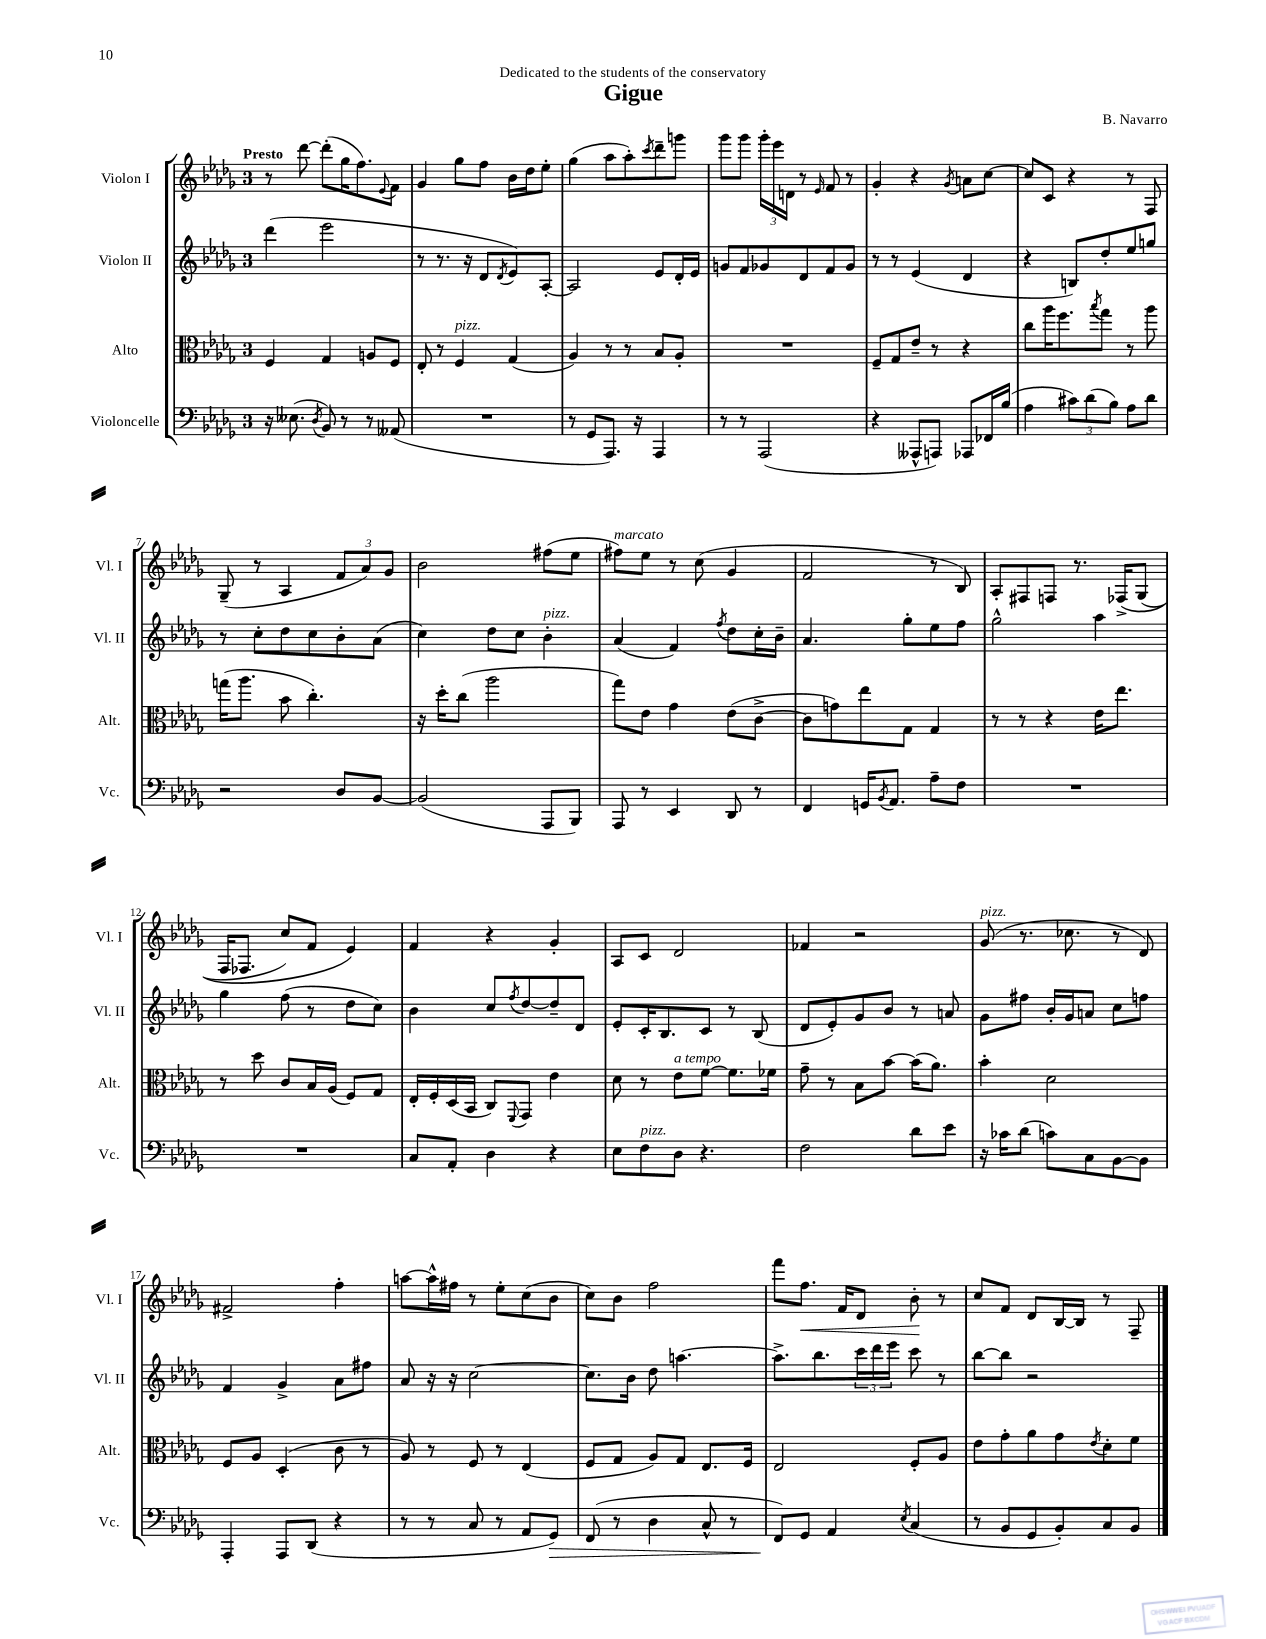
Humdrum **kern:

**kern	**kern	**kern	**kern
*staff4	*staff3	*staff2	*staff1
*clefF4	*clefC3	*clefG2	*clefG2
*k[b-e-a-d-g-]	*k[b-e-a-d-g-]	*k[b-e-a-d-g-]	*k[b-e-a-d-g-]
*M3/4	*M3/4	*M3/4	*M3/4
16r	4F/	(4ddd-\	8r
(8.E--\	.	.	.
.	.	.	[8ddd-\
8qD-/	.	.	.
8BB-/)	4G-/	2eee-\	(8ddd-'\]L
8r	.	.	16gg-\K
.	.	.	8.ff\)
8r	8A/L	.	.
.	.	.	8qqe-/
(8AA--/	8F/J	.	8f\J
=	=	=	=
2.r	8E-'/	8r	4g-/
.	8r	8.r	.
.	4F/	.	8gg-\L
.	.	16r	.
.	.	8d-/L	8ff\J
.	.	8qd-/	.
.	(4G-/	8e-/)	16b-\LL
.	.	.	16dd-\J
.	.	[8A-'/J	8ee-'\J
=	=	=	=
8r	4A-/)	2A-/]	(4gg-\
8GG-/L	.	.	.
8.AAA-/J)	8r	.	8aa-\L
.	8r	.	8aa-'\)
16r	.	.	.
.	.	.	8qccc/
4AAA-/	8B-/L	8e-/L	8ddd-~\
.	8A-'/J	16d-'/L	8ggg\J
.	.	16e-/JJ	.
=	=	=	=
8r	2.r	8g/L	8ggg-\L
8r	.	8f/	8ggg-\J
(2AAA-/	.	8g-/	24ggg-'\LL
.	.	.	24eee-\
.	.	.	24d\JJ
.	.	8d-/	8r
.	.	.	16qqe-/
.	.	8f/	8f/
.	.	8g-/J	8r
=	=	=	=
4r	8F~/L	8r	4g-'/
.	8G-/	8r	.
8AAA--^^/L	8e-~/J	(4e-/	4r
8AAA/J)	8r	.	.
.	.	.	8qg-/
8AAA-/L	4r	4d-/	8a\L
16FF-/L	.	.	[8cc\J
(16B-/JJ	.	.	.
=	=	=	=
4A-\	8cc\L	4r	8cc/]L
.	16aa-\K	.	8c/J
.	8.ff\	.	.
12c#\L)	.	8B/L)	4r
(12d-\	.	.	.
.	8qbb-/	.	.
.	8gg-\J	8dd-'/	.
12B-\J)	.	.	.
8A-\L	8r	8ee-/	8r
8d-\J	8aa-\	8gg/J	8F/
=	=	=	=
2r	(16gg\LK	8r	(8G-~/
.	8.aa-\J	.	.
.	.	8cc'\L	8r
.	8b-\	8dd-\	4A-/
.	4.cc'\)	8cc\	.
8D-/L	.	8b-'\	12f/L
.	.	.	12a-/)
[8BB-/J	.	(8a-\J	.
.	.	.	12g-/J
=	=	=	=
(2BB-/]	16r	4cc\)	2b-\
.	16dd-'\LK	.	.
.	(8cc\J	.	.
.	2aa-\	8dd-\L	.
.	.	8cc\J	.
8AAA-/L	.	4b-'\	(8ff#\L
8BBB-/J)	.	.	8ee-\J
=	=	=	=
8AAA-/	8gg-\L)	(4a-/	8ff#\L)
8r	8e-\J	.	8ee-\J
4EE-/	4g-\	4f/)	8r
.	.	.	(8cc\
.	.	8qff/	.
8DD-/	(8e-\L	8dd-\L	4g-/
8r	[8c^\J	16cc'\L	.
.	.	16b-~\JJ	.
=	=	=	=
4FF/	8c\]L	4.a-/	2f/
.	8g\)	.	.
16GG/LK	8ee-\	.	.
8qBB-/	.	.	.
8.AA-/J	.	.	.
.	8G-\J	8gg-'\L	.
8A-~\L	4G-/	8ee-\	8r
8F\J	.	8ff\J	8B-/)
=	=	=	=
2.r	8r	2gg-^^\	8A-'/L
.	8r	.	8F#/
.	4r	.	8F/J
.	.	.	8.r
.	16e-\LK	4aa-\	.
.	8.ee-\J	.	&(16F-^/LK
.	.	.	(8G-/J
=	=	=	=
2.r	8r	4gg-\	16F/LK
.	.	.	8.F-/J
.	8dd-\	.	.
.	8c/L	(8ff\	8cc/L)
.	16B-/L	8r	8f/J
.	(16A-/JJ	.	.
.	8F/L)	8dd-\L	4e-/&)
.	8G-/J	8cc\J)	.
=	=	=	=
8C/L	16E-'/LL	4b-\	4f/
.	16F'/	.	.
8AA-'/J	(16D-/	.	.
.	16BB-/JJ	.	.
4D-\	8C/L)	8cc/L	4r
.	8qqFF/	8qff/	.
.	8GG-/J	[8dd-/	.
4r	4e-\	8dd-~/]	4g-'/
.	.	8d-/J	.
=	=	=	=
8E-\L	8d-\	8e-'/L	8A-/L
8F\	8r	16c'/K	8c/J
.	.	8.B-/	.
8D-\J	8e-\L	.	2d-/
4.r	[8f\J	8c/J	.
.	8.f\]L	8r	.
.	.	(8B-/	.
.	16f-\Jk	.	.
=	=	=	=
2F\	8g-~\	8d-/L	4f-/
.	8r	8e-'/)	.
.	8B-\L	8g-/	2r
.	[8b-\J	8b-/J	.
8d-\L	(16b-\]LK	8r	.
.	8.a-\J)	.	.
8e-\J	.	8a/	.
=	=	=	=
16r	4b-'\	8g-\L	(8g-/
16c-\LK	.	.	.
(8d-\J	.	8ff#\J	8.r
8c\L)	2d-\	16b-'/LL	.
.	.	16g-/J	8.cc-\
8C\	.	8a/J	.
[8BB-\	.	8cc\L	8r
8BB-\]J	.	8ff\J	8d-/)
=	=	=	=
4AAA-'/	8F/L	4f/	2f#^/
.	8A-/J	.	.
8AAA-/L	(4D-'/	4g-^/	.
(8DD-/J	.	.	.
4r	8c\	8a-\L	4ff'\
.	8r	8ff#\J	.
=	=	=	=
8r	8A-/)	8a-/	[8aa\L
8r	8r	16r	16aa^^\]L
.	.	16r	16ff#\JJ
8C/	8F/	[2cc\	8r
8r	8r	.	8ee-'\L
8AA-/L	(4E-/	.	(8cc\
8GG-/J)	.	.	8b-\J
=	=	=	=
(8FF/	8F/L	8.cc\]L	8cc\L)
8r	8G-/J	.	8b-\J
.	.	16b-\Jk	.
4D-\	8A-/L)	8dd-\	2ff\
.	8G-/J	[4.aa\	.
8C^^/	8.E-/L	.	.
8r	.	.	.
.	16F/Jk	.	.
=	=	=	=
8FF/L)	2E-/	8.aa^\]L	8fff\L
8GG-/J	.	.	8.ff\J
.	.	8.bb-\	.
4AA-/	.	.	.
.	.	.	16f/LK
.	.	24ccc\L	8d-/J
.	.	24ddd-\	.
.	.	24eee-\JJ	.
8qE-/	.	.	.
(4C/	8F'/L	8ccc\	8b-'\
.	8A-/J	8r	8r
=	=	=	=
8r	8e-\L	[8bb-\L	8cc/L
8BB-/L	8g-'\	8bb-\]J	8f/J
8GG-/	8a-\	2r	8d-/L
8BB-'/)	8g-\	.	[16B-/L
.	.	.	16B-/]JJ
.	8qe-/	.	.
8C/	8d-'\	.	8r
8BB-/J	8f\J	.	8F~/
==	==	==	==
*-	*-	*-	*-
